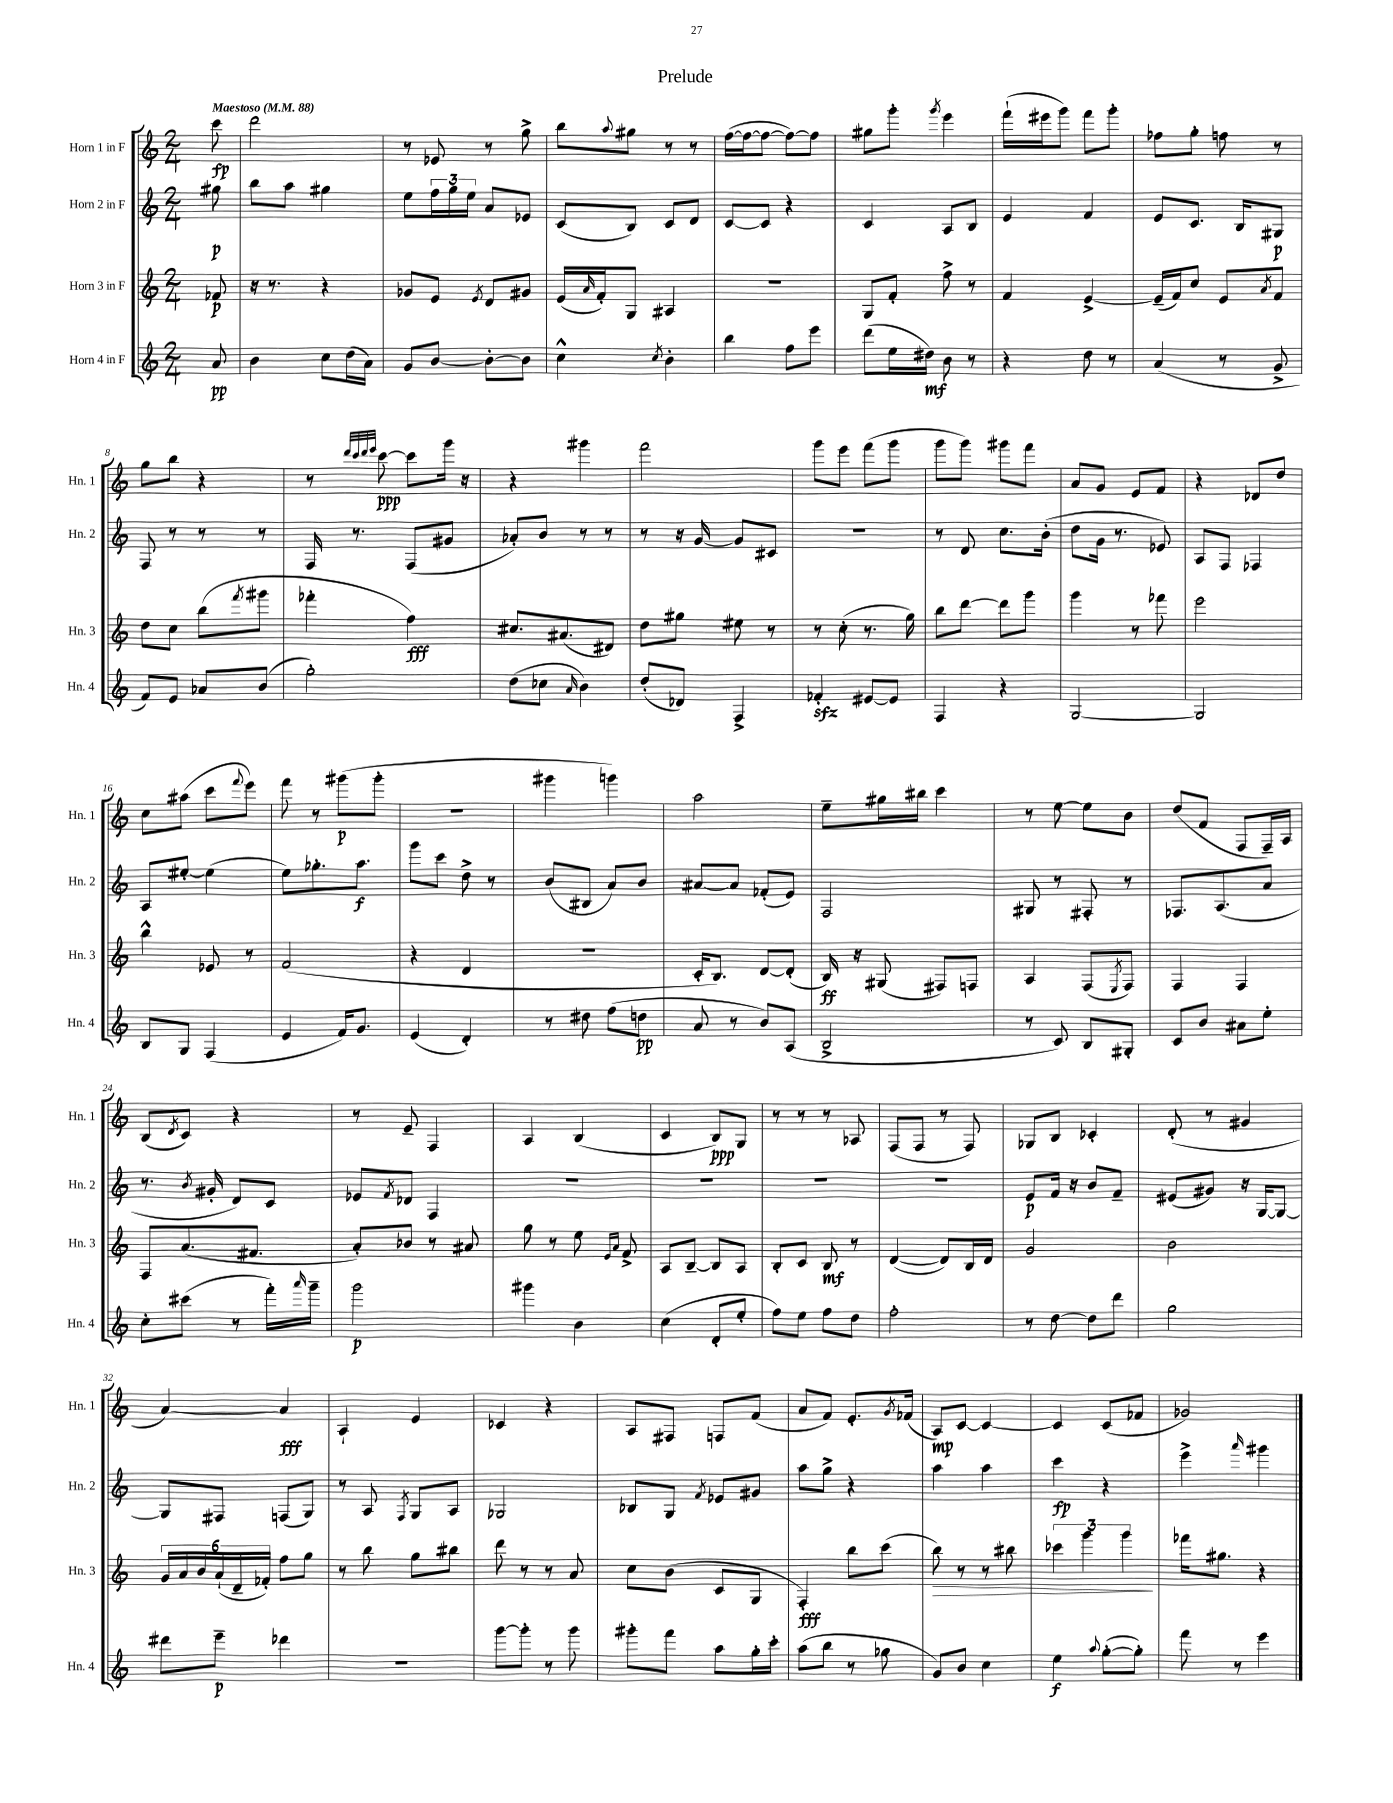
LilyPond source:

\header { title = "Prelude" }
<<
\new StaffGroup <<
\new Staff = "s0" \with { instrumentName = "Horn 1 in F" shortInstrumentName = "Hn. 1" } {
    \clef treble \key c \major \numericTimeSignature \time 2/4 \partial 8 \tempo "Maestoso" 4 = 88
    c'''8\fp |
    d'''2 |
    r8 ees'8 r8 g''8-> |
    b''8 \appoggiatura { a''8 } gis''8 r8 r8 |
    f''16~( f''16~ f''8~ f''8~) f''8 |
    gis''8 g'''8-. \acciaccatura { g'''8 } e'''4 |
    f'''16-!( eis'''16 g'''8) f'''8 g'''8-. |
    fes''8 g''8-. f''8 r8 |
    g''8 b''8 r4 |
    r8 \grace { d'''32 c'''32 d'''32 e'''32 } c'''8~\ppp c'''8 g'''16 r16 |
    r4 gis'''4 |
    f'''2 |
    g'''8 e'''8 f'''8( g'''8 |
    g'''8 g'''8) gis'''8 f'''8 |
    a'8 g'8 e'8 f'8 |
    r4 des'8 d''8 |
    c''8 ais''8( c'''8 \appoggiatura { f'''8 } e'''8) |
    f'''8 r8 gis'''8\p( gis'''8-. |
    R2 |
    gis'''4 g'''4) |
    a''2 |
    e''8-- gis''16 bis''16 c'''4 |
    r8 e''8~ e''8 b'8 |
    d''8( f'8 f8 f16--) a16 |
    b8( \acciaccatura { d'8 } c'8) r4 |
    r8 e'8-- f4 |
    a4 b4( |
    c'4 b8\ppp) g8 |
    r8 r8 r8 aes8 |
    f8( f8 r8 f8) |
    ges8 b8 ces'4-. |
    d'8-.( r8 gis'4 |
    a'4~) a'4\fff |
    a4-! e'4 |
    ces'4 r4 |
    a8 fis8 f8 f'8( |
    a'8 f'8) e'8.-. \acciaccatura { g'8 } fes'16( |
    a8\mp) c'8~ c'4~ |
    c'4 c'8( fes'8 |
    ges'2) \bar "|." |
}
\new Staff = "s1" \with { instrumentName = "Horn 2 in F" shortInstrumentName = "Hn. 2" } {
    \clef treble \key c \major \numericTimeSignature \time 2/4 \partial 8
    gis''8\p |
    b''8 a''8 gis''4 |
    e''8 \tuplet 3/2 { f''16 g''16 e''16 } a'8 ees'8 |
    c'8( b8) c'8 d'8 |
    c'8~ c'8 r4 |
    c'4 a8 b8 |
    e'4 f'4 |
    e'8 c'8. b16 gis8\p |
    f8 r8 r8 r8 |
    f16 r8. f8( gis'8 |
    aes'8-.) b'8 r8 r8 |
    r8 r16 g'16~ g'8 cis'8 |
    r2 |
    r8 d'8 c''8. b'16-.( |
    d''8 g'16 r8. ees'8) |
    a8 f8 fes4 |
    a8 eis''8~-. eis''4( |
    e''8) ges''8.-. a''8.\f |
    g'''8 c'''8 d''8-> r8 |
    b'8( bis8 a'8) b'8 |
    ais'8~ ais'8 fes'8-.( e'8) |
    f2 |
    gis8 r8 fis8-. r8 |
    fes8. a8.( a'8 |
    r8. \acciaccatura { b'8 } gis'16-. d'8) c'8 |
    ees'8 \acciaccatura { f'8 } des'8 f4 |
    R2 |
    R2 |
    R2 |
    R2 |
    e'8\p f'16 r16 b'8 f'8-- |
    eis'8( gis'8) r16 g16~ g8~ |
    g8 fis8 f8( g8) |
    r8 a8 \acciaccatura { f8 } g8 a8 |
    ges2 |
    bes8 g8 \acciaccatura { f'8 } ees'8 gis'8 |
    a''8 g''8-> r4 |
    a''4 a''4 |
    c'''4\fp r4 |
    e'''4-> \grace { a'''16 } gis'''4 \bar "|." |
}
\new Staff = "s2" \with { instrumentName = "Horn 3 in F" shortInstrumentName = "Hn. 3" } {
    \clef treble \key c \major \numericTimeSignature \time 2/4 \partial 8
    fes'8\p |
    r16 r8. r4 |
    ges'8 e'8 \acciaccatura { e'8 } d'8 gis'8 |
    e'16( \grace { a'16 } f'16-.) g8 ais4 |
    R2 |
    g8 f'8-. f''8-> r8 |
    f'4 e'4~-> |
    e'16--( f'16) c''8 e'8 \acciaccatura { a'8 } f'8 |
    d''8 c''8 b''8( \acciaccatura { f'''8 } gis'''8 |
    fes'''4-. f''4\fff) |
    cis''8. ais'8.( dis'8) |
    d''8 gis''8 eis''8 r8 |
    r8 c''8-.( r8. g''16) |
    b''8 d'''8~ d'''8 g'''8 |
    g'''4 r8 fes'''8 |
    e'''2 |
    b''4-^ ees'8 r8 |
    f'2( |
    r4 d'4 |
    r2 |
    c'16-. b8.) d'8~ d'8-.( |
    b16\ff) r16 gis8( fis8) f8 |
    a4 f8( \acciaccatura { e8 } f8) |
    f4 f4 |
    f8 a'8.( fis'8. |
    a'8-.) bes'8 r8 ais'8 |
    g''8 r8 e''8 \grace { e'16 a'16 } f'8-> |
    a8 b8~-- b8 a8 |
    b8-. c'8 b8\mf r8 |
    d'4~( d'8) b16 d'16 |
    g'2 |
    b'2 |
    \tuplet 6/4 { g'16 a'16 b'16 a'16-!( d'16-- fes'16-.) } f''8 g''8 |
    r8 b''8 g''8 bis''8 |
    d'''8 r8 r8 a'8 |
    c''8 b'8( c'8 g8 |
    f4-.\fff) b''8 c'''8( |
    b''8\>) r8 r8 bis''8 |
    \tuplet 3/2 { ces'''4 g'''4 g'''4\! } |
    fes'''16 gis''8. r4 \bar "|." |
}
\new Staff = "s3" \with { instrumentName = "Horn 4 in F" shortInstrumentName = "Hn. 4" } {
    \clef treble \key c \major \numericTimeSignature \time 2/4 \partial 8
    a'8\pp |
    b'4 c''8 d''16( a'16) |
    g'8 b'8~ b'8~-. b'8 |
    c''4-^ \acciaccatura { c''8 } b'4-. |
    b''4 f''8 e'''8 |
    d'''8( e''16 dis''16\mf) b'8 r8 |
    r4 d''8 r8 |
    a'4( r8 g'8-> |
    f'8) e'8 aes'8 b'8( |
    g''2-.) |
    d''8( ces''8 \grace { a'16 } b'4) |
    d''8-.( des'8) f4-> |
    fes'4-.\sfz eis'8~ eis'8 |
    f4 r4 |
    g2~ |
    g2 |
    b8 g8 f4( |
    e'4 f'16) g'8. |
    e'4( d'4-.) |
    r8 dis''8 f''8( d''8\pp |
    a'8 r8 b'8) a8( |
    b2-> |
    r8 c'8) b8 gis8-. |
    c'8 b'8 ais'8 e''8-. |
    c''8-. cis'''8( r8 f'''16-.) \grace { a'''16 } g'''16-- |
    g'''2\p |
    gis'''4 b'4 |
    c''4( d'8-. e''8-. |
    f''8) e''8 f''8 d''8 |
    f''2-. |
    r8 d''8~ d''8 d'''8 |
    g''2 |
    dis'''8 e'''8--\p des'''4 |
    r2 |
    g'''8~ g'''8-. r8 g'''8 |
    gis'''8-. f'''8 a''8 g''16-. c'''16-. |
    a''8( b''8 r8 ges''8 |
    g'8) b'8 c''4 |
    e''4\f \appoggiatura { a''8 } g''8~-.( g''8-.) |
    f'''8 r8 e'''4 \bar "|." |
}
>>
>>
